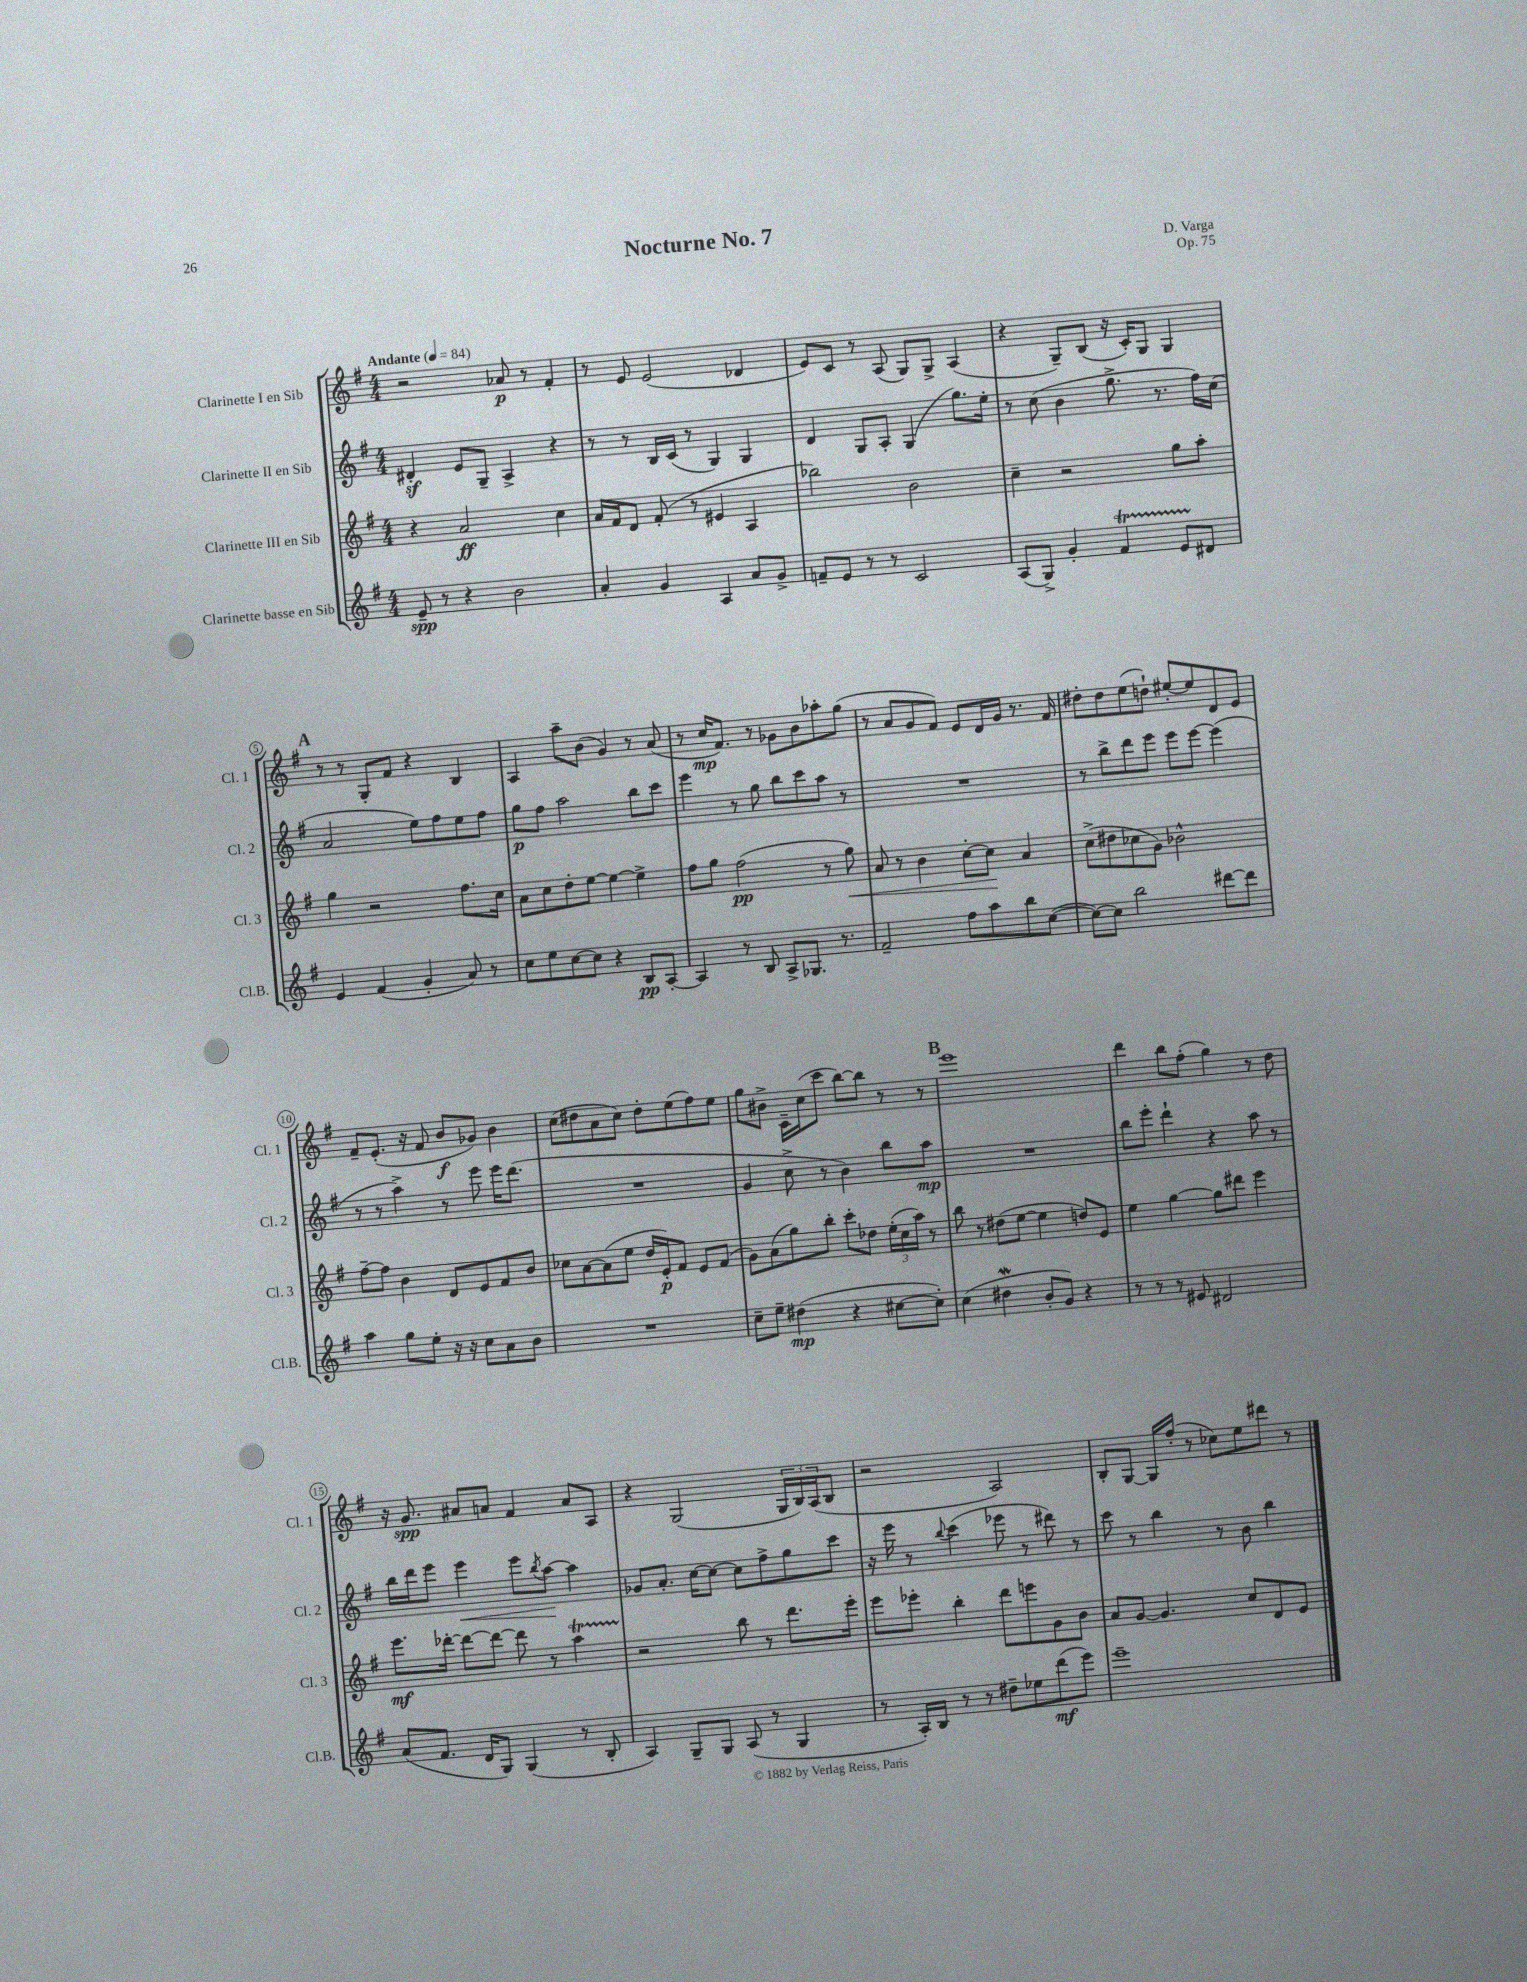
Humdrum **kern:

**kern	**kern	**kern	**kern
*staff4	*staff3	*staff2	*staff1
*clefG2	*clefG2	*clefG2	*clefG2
*k[f#]	*k[f#]	*k[f#]	*k[f#]
*M4/4	*M4/4	*M4/4	*M4/4
*MM84	*MM84	*MM84	*MM84
8e~	4r	4d#'	2r
8r	.	.	.
4r	2a	8e	.
.	.	8G~	.
2b	.	4A^	8a-
.	.	.	8r
.	4cc	4r	4f#'
=	=	=	=
4a'	16a	8r	8r
.	16f#	.	.
.	8d	8r	8e
4g	(8f#'	16B	(2e
.	.	(16c	.
.	8r	8r	.
4A	4e#	4G)	.
8a	4A	4G	4d-
8g^	.	.	.
=	=	=	=
8f~	2bb-)	4d	8e)
8e	.	.	8c
8r	.	8G	8r
8r	.	8A'	(8A
2c	2b	(4G	8G)
.	.	.	8G^
.	.	8.gg)	(4A
.	.	16ee'	.
=	=	=	=
(8A	4cc~	8r	4r
8G^)	.	(8cc	.
4g'	2r	4b	8G~)
.	.	.	(8B
4f#	.	8.gg^	16r
.	.	.	16c')
.	.	.	8G
.	.	8.r	.
8e	8gg	.	4G
8d#	8aa'	16ff#)	.
.	.	(16cc	.
=	=	=	=
4e	4gg	2a	8r
.	.	.	8r
(4f#	2r	.	8G'
.	.	.	8f#
4g'	.	8ee)	4r
.	.	8ff#	.
8a)	8.ff#	8ee	4B
8r	.	8ff#	.
.	16cc	.	.
=	=	=	=
8cc	8a	8gg	4A
8ee	8cc	8ff#	.
[8cc	8dd'	2aa	8aa~
8cc]	[8ee	.	(8b
4r	4ee_	.	4g)
8B	4ee^]	8bb	8r
[8A'	.	8ccc	(8a
=	=	=	=
4A]	8ff#	4eee	8r
.	8gg	.	16cc
.	.	.	8.f#)
8r	(2ff#	8r	.
8B	.	8gg	8r
8A^	.	8bb	8g-
8.G-	.	8ccc	8b
.	8r	8aa	8aa-'
8.r	.	.	.
.	8gg)	8r	(8gg
=	=	=	=
2f#~	8a	1r	8r
.	8r	.	8a
.	4b	.	8g
.	.	.	8f#)
8ff#	[8cc'	.	8e
8aa	8cc]	.	16d
.	.	.	16g
8bb	4a	.	8.r
([8cc	.	.	.
.	.	.	16f#
=	=	=	=
8cc_)	(8cc^	8r	8dd#'
8cc]	8dd#	8bb^	8dd#
2bb	8cc-	8ddd	(8ee
.	8g)	8eee	8dd`)
.	2b-^^	8eee	[8ee#'
.	.	[8eee	8ee#]
[8ddd#	.	(4eee]	8d
8ddd#]	.	.	8e
=	=	=	=
4aa	[8ff#~	8r	8f#~
.	8ff#]	8r	(8.e'
8gg	4b	4aa^)	.
.	.	.	16r
8ee'	.	.	8f#
16r	8d	8r	8b
16r	.	.	.
8cc	8e	8eee	8g-)
8a	8f#	16eee	4b
.	.	(8.ddd	.
8b	8b	.	.
=	=	=	=
1r	8cc-	1r	(8cc
.	[8a	.	8dd#
.	(8a]	.	8a
.	8ee	.	8cc)
.	16dd	.	8dd#'
.	16e')	.	.
.	8f#	.	(8ee
.	8e	.	8ff#)
.	(8f#	.	8ee
=	=	=	=
8cc~	8g)	4g	8gg
8ee~	(8a	.	8b#^
(4dd#	8gg)	8cc^	16c~
.	.	.	(16cc
.	8bb'	8r	8ccc
4r	8ccc'	4b)	[8bb)
.	8dd-	.	8bb]
[8cc#	(24ee'	8bb	8r
.	24cc	.	.
.	24aa)	.	.
8cc#'])	8r	8aa	8r
=	=	=	=
(4cc	8bb	1r	1eee
.	8r	.	.
4dd#	(8dd#	.	.
.	[8ee	.	.
8b'	4ee]	.	.
8g)	.	.	.
4r	8dd)	.	.
.	8e	.	.
=	=	=	=
8r	4ee	8bb	4ddd
8r	.	8eee'	.
8r	[4gg	4ddd`	8bb
8e#	.	.	(8ff#'
2d#	8gg]	4r	4gg)
.	8ddd#	.	.
.	4eee	8aa	8r
.	.	8r	8dd
=	=	=	=
(8a	8.eee	16bb	16r
.	.	16ddd	8.g
8.f#	.	8eee	.
.	[16ddd-'	.	.
.	8ddd-_	4eee	8a#
16d	.	.	.
8G)	8ddd-_	.	8a
(4G	8ddd-]	8eee	4f#
.	.	8qbb	.
.	8r	[8aa	.
8r	4aa	4aa]	8a
8B'	.	.	8A
=	=	=	=
4A)	2r	8g-	4r
.	.	8.a'	.
8G~	.	.	(2G
.	.	[16cc	.
8G	.	8cc_	.
(8A	8bb	8cc]	.
8r	8r	8ff#^	.
4G	8.ddd	8gg	24G
.	.	.	24B)
.	.	.	(24A
.	.	8ccc	8B
.	16eee'	.	.
=	=	=	=
8r	8eee	16r	2r
.	.	16eee	.
16A')	8eee-'	8r	.
16B	.	.	.
.	.	8qqbb	.
8r	4bb'	(4ccc	.
8r	.	.	.
8dd#~	8ddd	8eee-	2A)
8ee-	8eee	8r	.
(8ddd	8g	8ddd#)	.
8eee)	8b	8r	.
=	=	=	=
1eee~	8a	8ccc	8B'
.	[8g	8r	[8G
.	4.g]	4bb	16G]
.	.	.	(16ff#'
.	.	.	8r
.	.	8r	8cc-)
.	8cc	8b	8ee
.	8d	4bb	8ddd#
.	8e	.	8r
==	==	==	==
*-	*-	*-	*-
